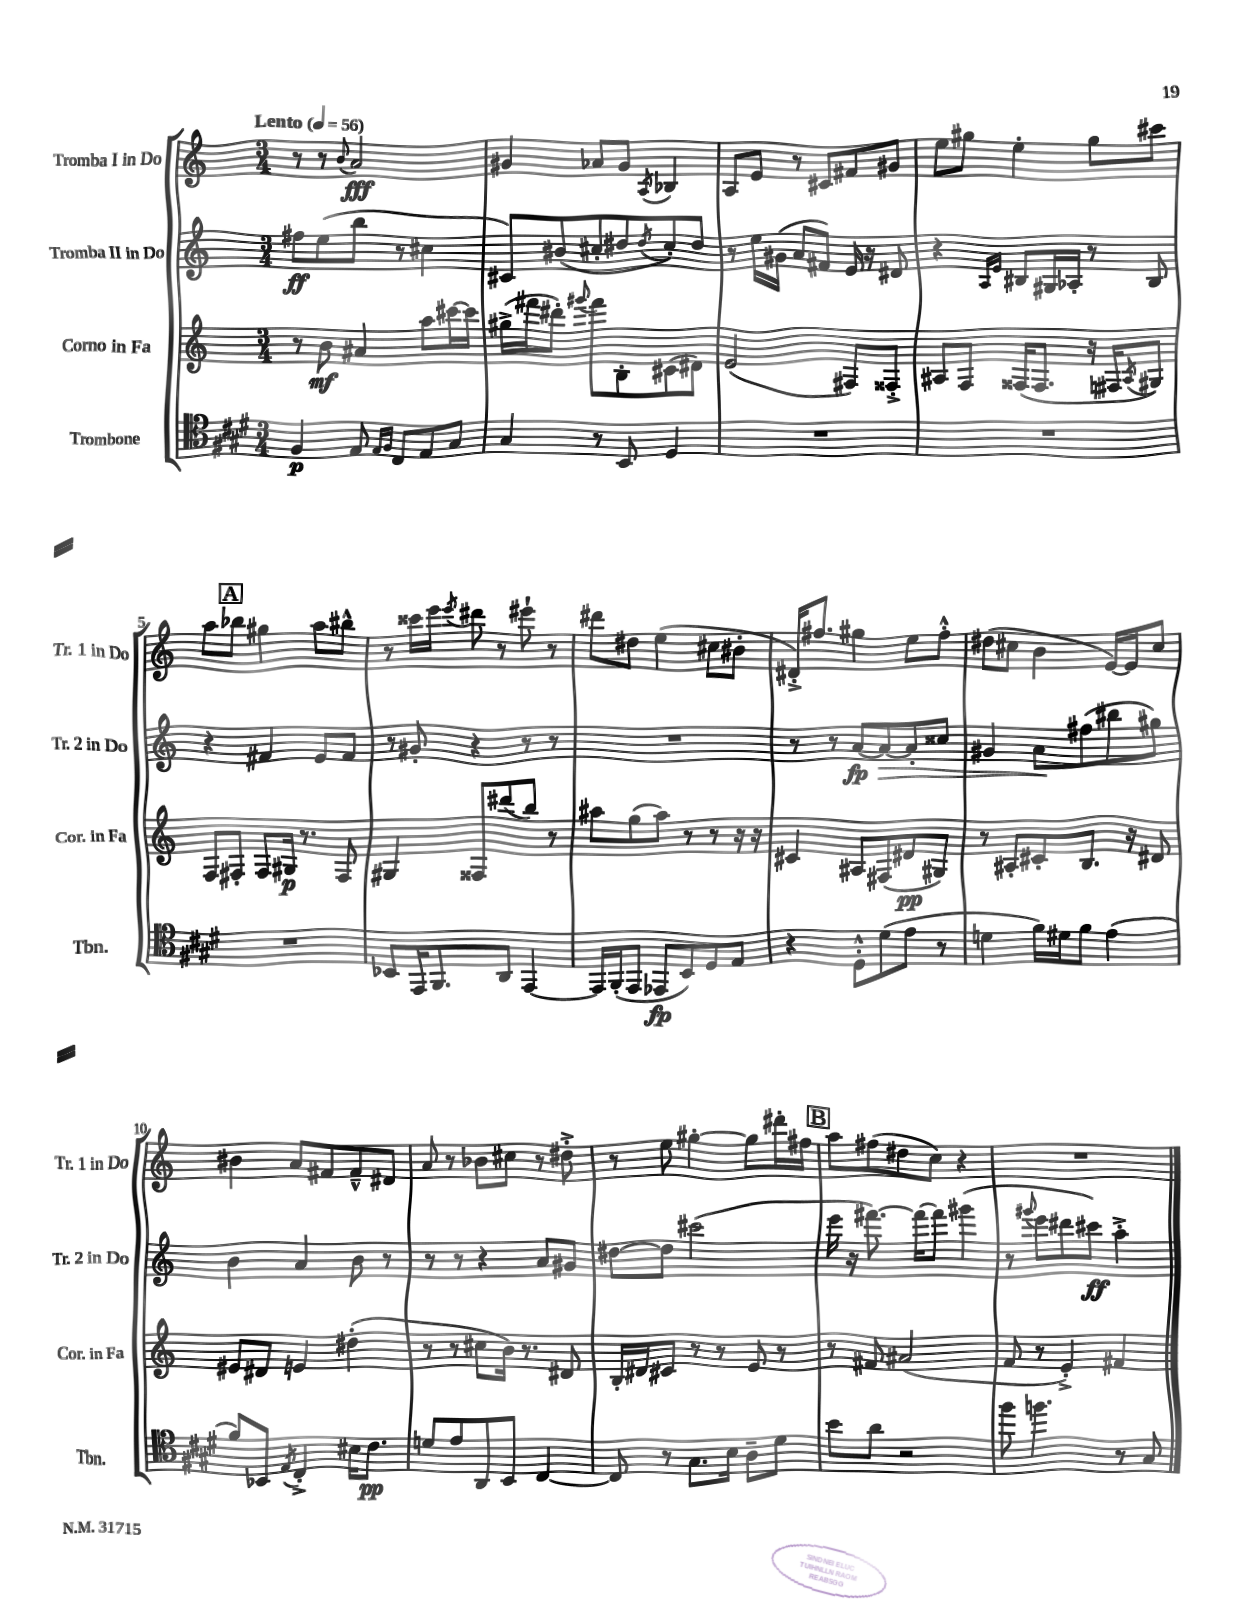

**kern	**dynam	**kern	**dynam	**kern	**dynam	**kern	**dynam
*part4	*part4	*part3	*part3	*part2	*part2	*part1	*part1
*staff4	*staff4	*staff3	*staff3	*staff2	*staff2	*staff1	*staff1
*I"Trombone	*	*I"Corno in Fa	*	*I"Tromba II in Do	*	*I"Tromba I in Do	*
*I'Tbn.	*	*I'Cor. in Fa	*	*I'Tr. 2 in Do	*	*I'Tr. 1 in Do	*
*clefC4	*	*clefG2	*	*clefG2	*	*clefG2	*
*k[f#c#g#d#]	*	*k[]	*	*k[]	*	*k[]	*
*M3/4	*	*M3/4	*	*M3/4	*	*M3/4	*
*MM56	*	*MM56	*	*MM56	*	*MM56	*
=1	=1	=1	=1	=1	=1	=1	=1
!	!	!	!	!	!	!LO:TX:a:B:t=Lento	!
4F#/	p	8r	.	8ff#X\L	ff	8r	.
.	.	8b\	mf	(8ee\	.	8r	.
.	.	.	.	.	.	8qqb/	.
8E/	.	4a#X/	.	8bb\J	.	2a/	fff
16qqE/LL	.	.	.	.	.	.	.
16qqF#/JJ	.	.	.	.	.	.	.
8C#/L	.	.	.	8r	.	.	.
8E/	.	8aa\L	.	4cc#X\	.	.	.
8G#/J	.	[16ccc#X\L	.	.	.	.	.
.	.	16ccc#\JJ]	.	.	.	.	.
=2	=2	=2	=2	=2	=2	=2	=2
4G#/	.	(16gg#X^\LL	.	8c#X/L)	.	4g#X/	.
.	.	16fff#X\J	.	.	.	.	.
.	.	8ddd#X'\J)	.	(8b#X/	.	.	.
.	.	8qqggg#X/	.	.	.	.	.
8r	.	8fff#\L	.	8cc#X'/	.	8a-X/L	.
8BB/	.	8B'\	.	8dd#X/	.	8g#/J	.
.	.	.	.	8qdd#/	.	8qA/	.
4D#/	.	(8c#X\	.	8cc#'/)	.	4B-X/	.
.	.	8d#X\J)	.	8dd#/J	.	.	.
=3	=3	=3	=3	=3	=3	=3	=3
2.r	.	(2e/	.	8r	.	8A/L	.
.	.	.	.	16ee\LL	.	8e/J	.
.	.	.	.	(16g#X\JJ	.	.	.
.	.	.	.	8a/L	.	8r	.
.	.	.	.	8f#X/J)	.	8c#X/L	.
.	.	8F#X/L)	.	16e/	.	8f#X/	.
.	.	.	.	16r	.	.	.
.	.	8F##X'^/J	.	8d#X/	.	8g#X/J	.
=4	=4	=4	=4	=4	=4	=4	=4
2.r	.	8A#X/L	.	4r	.	8ee\L	.
.	.	8F/J	.	.	.	8gg#X\J	.
.	.	.	.	16qqA/LL	.	.	.
.	.	.	.	16qqe/JJ	.	.	.
.	.	(16F##X/KL	.	8B#X/L	.	4ee'\	.
.	.	8.F##/J	.	.	.	.	.
.	.	.	.	16G#X/L	.	.	.
.	.	.	.	16A-X'/JJ	.	.	.
.	.	16r	.	8r	.	8gg#\L	.
.	.	16F#X/KL	.	.	.	.	.
.	.	8qA#/	.	.	.	.	.
.	.	8G#X/J)	.	8B#/	.	8ccc#X\J	.
!!LO:LB:g=z
!!LO:REH:place=s1:t=A
=5	=5	=5	=5	=5	=5	=5	=5
2.r	.	8F/L	.	4r	.	8aa\L	.
.	.	8F#X'/J	.	.	.	8bb-X\J	.
.	.	8F#/L	.	4f#X/	.	4gg#X\	.
.	.	16G#X/Jk	p	.	.	.	.
.	.	8.r	.	.	.	.	.
.	.	.	.	8e/L	.	8aa\L	.
.	.	8F#/	.	8f#/J	.	8bb#X^^\J	.
=6	=6	=6	=6	=6	=6	=6	=6
8BB-X/L	.	4G#X/	.	8r	.	8r	.
16EE/K	.	.	.	8g#X'/	.	16ccc##X\LL	.
8.FF#/	.	.	.	.	.	16eee\JJ	.
.	.	.	.	.	.	8qeee/	.
.	.	8F##X/L	.	4r	.	8ddd#X\	.
8AA/J	.	(8ddd#X/	.	.	.	8r	.
[4EE/	.	8bb/J)	.	8r	.	8eee#X`\	.
.	.	8r	.	8r	.	8r	.
=7	=7	=7	=7	=7	=7	=7	=7
16EE/LL]	.	8aa#X\L	.	2.r	.	8ddd#X\L	.
(16FF#'/J	.	.	.	.	.	.	.
8EE/J	.	(8gg\	.	.	.	8dd#X\J	.
8EE-X/L	fp	8aa#\J)	.	.	.	(4ee\	.
8BB/)	.	8r	.	.	.	.	.
8D#/	.	8r	.	.	.	8cc#X\L	.
8E/J	.	16r	.	.	.	8b#X'\J	.
.	.	16r	.	.	.	.	.
=8	=8	=8	=8	=8	=8	=8	=8
4r	.	4c#X/	.	8r	.	16d#X'^/KL)	.
.	.	.	.	.	.	8.ff#X/J	.
.	.	.	.	8r	.	.	.
8D#'^^\L	.	8A#X/L	.	[8a/L	fp	4gg#X\	.
!	!	!	!	!	!LO:HP:b	!	!
(8d#\	.	(8F#X/	.	8a/_	>	.	.
8e\J	.	8d#X/	pp	8a'/]	.	8ee\L	.
8r	.	8G#X/J)	.	8cc##X/J	.	8ff#'^^\J	.
=9	=9	=9	=9	=9	=9	=9	=9
4dn\	.	8r	.	4g#X/	.	(8dd#X\L	.
.	.	8A#X'/L	.	.	.	8cc#X\J	.
16f#\LL)	.	8c#X'/	.	8a\L	.	4b\	.
16d#X\J	.	.	.	.	.	.	.
8f#\J	.	8.B/J	.	(8ff#X\	]	.	.
(4e\	.	.	.	8bb#X\	.	[16e/LL)	.
.	.	16r	.	.	.	16e/J]	.
.	.	8d#X/	.	8gg#X\J)	.	8cc#/J	.
!!LO:LB:g=z
=10	=10	=10	=10	=10	=10	=10	=10
8f#/L)	.	8e#X/L	.	4b\	.	4b#X\	.
8BB-X/J	.	8d#X/J	.	.	.	.	.
8qE/	.	.	.	.	.	.	.
4C#'^/	.	4en/	.	4a/	.	8a/L	.
.	.	.	.	.	.	8f#X/	.
16B#X\KL	.	(4dd#X'\	.	8b\	.	8f#~^^/	.
8.c#\J	pp	.	.	.	.	.	.
.	.	.	.	8r	.	8d#X/J	.
=11	=11	=11	=11	=11	=11	=11	=11
8dn/L	.	8r	.	8r	.	8a/	.
8e/	.	8r	.	8r	.	8r	.
8AA/	.	8cc#X\L	.	4r	.	8b-X\L	.
8BB/J	.	16b\Jk)	.	.	.	8cc#X\J	.
.	.	8.r	.	.	.	.	.
[4C#/	.	.	.	8a/L	.	8r	.
.	.	8d#X/	.	8g#X/J	.	8dd#X'^\	.
=12	=12	=12	=12	=12	=12	=12	=12
8C#/]	.	16B'/LL	.	[8dd#X\L	.	8r	.
.	.	16d#X/J	.	.	.	.	.
8r	.	8c#X/J	.	8dd#\J]	.	8ee\	.
8.G#\L	.	8r	.	(2ccc#X\	.	[4gg#X'\	.
.	.	8r	.	.	.	.	.
16B\Jk	.	.	.	.	.	.	.
8A~\L	.	8e/	.	.	.	8gg#\L]	.
8d#\J	.	8r	.	.	.	16ddd#X'\L	.
.	.	.	.	.	.	16ff#X\JJ	.
!!LO:REH:place=s1:t=B
=13	=13	=13	=13	=13	=13	=13	=13
8b\L	.	8r	.	16eee\	.	8aa\L	.
.	.	.	.	16r	.	.	.
8a\J	.	8f#X/	.	[8.fff#X\)	.	(8ff#X\	.
2r	.	(2a#X/	.	.	.	8dd#X\	.
.	.	.	.	16fff#\KL_	.	.	.
.	.	.	.	8fff#\J]	.	8cc\J)	.
.	.	.	.	(4ggg#X\	.	4r	.
=14	=14	=14	=14	=14	=14	=14	=14
8ff#\	.	8f/	.	8r	.	2.r	.
.	.	.	.	8qqggg#X/	.	.	.
4.ffn\	.	8r	.	8eee\L	.	.	.
.	.	4e'^/)	.	8ddd#X\	.	.	.
.	.	.	.	8ccc#X\J)	ff	.	.
8r	.	4f#X/	.	4aa'^\	.	.	.
8G#/	.	.	.	.	.	.	.
==	==	==	==	==	==	==	==
*-	*-	*-	*-	*-	*-	*-	*-
